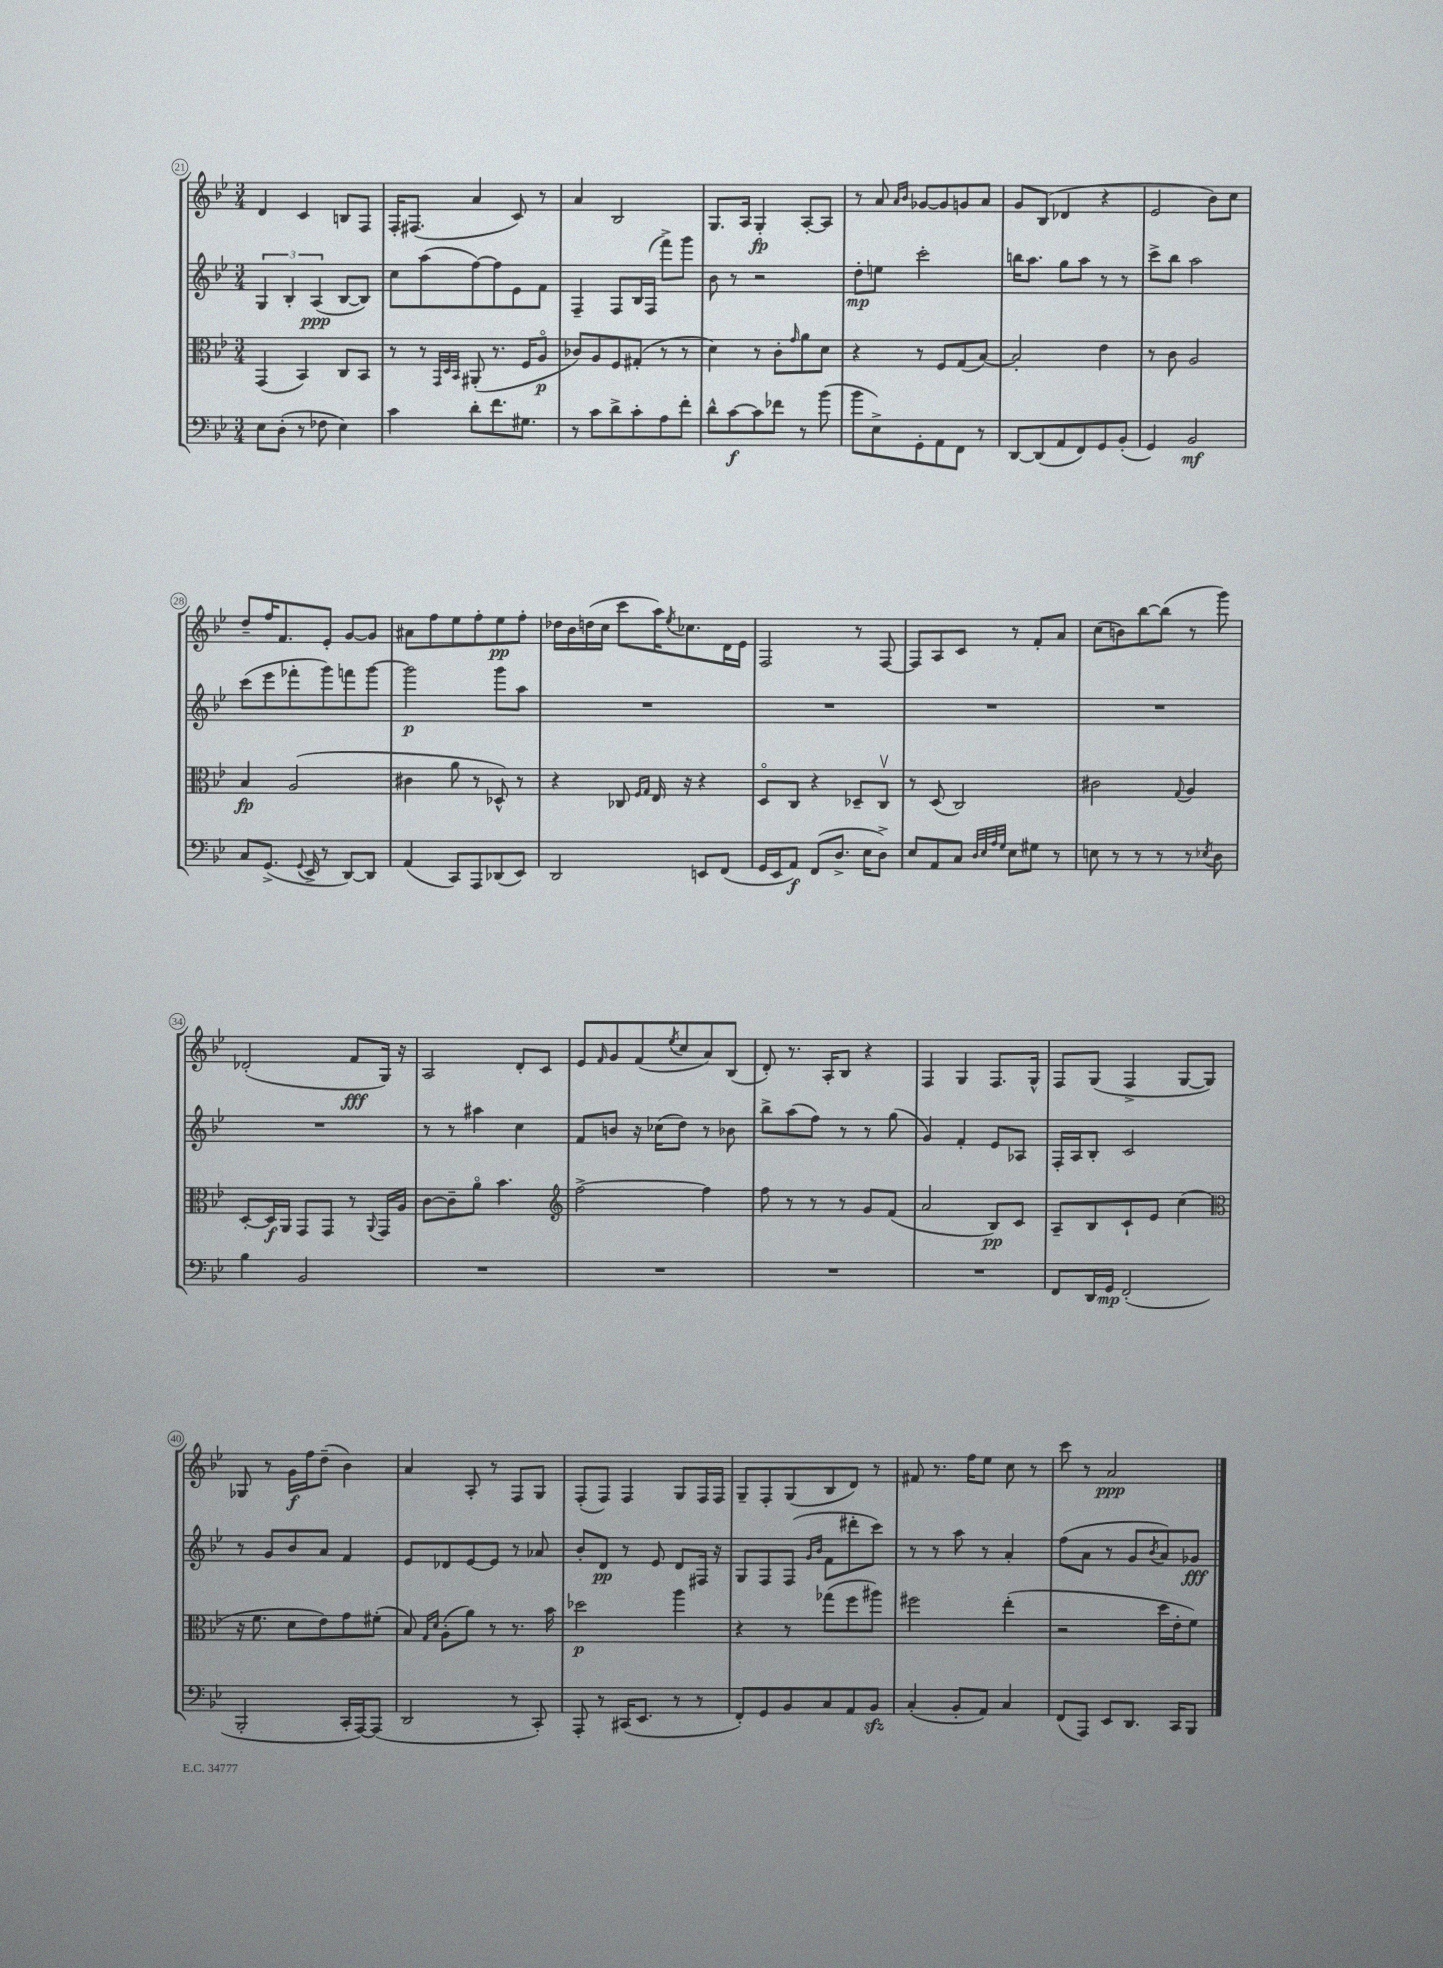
<<
\new StaffGroup <<
\new Staff = "s0" {
    \clef treble \key bes \major \numericTimeSignature \time 3/4
    d'4 c'4 b8 f8 |
    f16-. fis8.( a'4 c'8) r8 |
    a'4 bes2 |
    g8. a16 g4-.\fp a8~-. a8 |
    r8 a'8 \grace { a'16 bes'16 } ges'8~ ges'8 g'8 a'8 |
    g'8 bes8( des'4 r4 |
    ees'2 bes'8) c''8 |
    d''8-- f''16 f'8. ees'8-. g'8~ g'8 |
    ais'8 f''8 ees''8 f''8-. ees''8\pp f''8-. |
    des''16 bes'16 d''16( c''16 c'''8 a''16) \acciaccatura { ees''8 } ces''8. d'16 ees'16 |
    f2 r8 f8~ |
    f8 a8 c'8 r8 f'8-. a'8 |
    c''8( b'8) bes''8~ bes''8( r8 g'''8) |
    des'2-.( f'8\fff g16) r16 |
    a2 d'8-. c'8 |
    ees'8 \grace { f'16 } g'8 f'8( \acciaccatura { ees''8 } c''8 a'8) bes8( |
    d'8-.) r8. a16-. bes8 r4 |
    f4 g4 f8. g16-^ |
    f8 g8( f4-> g8~ g8) |
    ges8 r8 g'16\f f''16 d''8--( bes'4) |
    a'4 a8-. r8 f8 g8 |
    f8-.( f8) f4 g8 f16 f16 |
    g8-- f8-. g8( bes8 d'8) r8 |
    fis'8 r8. f''16 ees''8 c''8 r8 |
    c'''8 r8 a'2\ppp \bar "|." |
}
\new Staff = "s1" {
    \clef treble \key bes \major \numericTimeSignature \time 3/4
    \tuplet 3/2 { g4 bes4-. a4\ppp( } bes8~ bes8) |
    c''8 a''8( f''8~) f''8 ees'8 f'8 |
    f4-- f8 bes16 f16( f'''8->) g'''8 |
    bes'8 r8 r2 |
    d''8-.\mp e''8 c'''2-. |
    b''16 a''8. g''8 a''8 r8 r8 |
    c'''8-> bes''8 a''2 |
    c'''8( ees'''8 fes'''8-. g'''8) f'''8 g'''8~ |
    g'''2\p g'''8 a''8 |
    R2. |
    R2. |
    R2. |
    R2. |
    R2. |
    r8 r8 ais''4 c''4 |
    f'8 b'8 r16 ces''16( d''8) r8 bes'8 |
    bes''8-> a''8( f''8) r8 r8 g''8( |
    g'4) f'4-. ees'8 aes8 |
    f16-. a16 bes8-. c'2 |
    r8 g'8 bes'8 a'8 f'4 |
    ees'8 des'8 ees'8~ ees'8 r8 aes'8 |
    bes'8-. d'8\pp r8 ees'8 d'8 fis16 r16 |
    g8 f8 f8( \grace { g'16 bes'16 } f'8 dis'''8-. c'''8) |
    r8 r8 a''8 r8 a'4-. |
    f''8( a'8 r8 g'8 \acciaccatura { bes'8 } a'8) ges'8\fff \bar "|." |
}
\new Staff = "s2" {
    \clef alto \key bes \major \numericTimeSignature \time 3/4
    g,4( bes,4) c8 bes,8 |
    r8 r8 \grace { g,32 d32 bes,32 } ais,8-.( r8. f16 a8\flageolet\p |
    ces'8) a8 f8 gis8-.( r8 r8 |
    d'4) r8 c'8-. \grace { g'16 } a'8 d'8 |
    r4 r8 f8 g8( bes8~) |
    bes2-. ees'4 |
    r8 c'8 a2 |
    bes4\fp a2( |
    cis'4 a'8 r8 des8-^) r8 |
    r4 ces8 \grace { f16 g16 } ees16 r16 r4 |
    d8\flageolet c8 r4 des8-- c8\upbow |
    r8 d8( c2) |
    cis'2 \appoggiatura { g8 } a4 |
    d8~-. d16\f a,16 g,8 g,8 r8 \appoggiatura { a,8 } g,16 a16 |
    c'8~ c'8-- a'8\flageolet bes'4. |
    \clef treble f''2~-> f''4 |
    f''8 r8 r8 r8 g'8 f'8( |
    a'2 bes8\pp) c'8 |
    a8-- bes8 c'8-! ees'8 c''4( |
    \clef alto r16 f'8. d'8 ees'8) g'8 fis'8-.( |
    bes8) \grace { g16 d'16 } a8-.( a'8) r8 r8. bes'16 |
    des''2\p a''4 |
    r4 r8 ges''8( f''8 ais''8) |
    fis''2 ees''4-.( |
    r2 d''16 ees'16-. f'8) \bar "|." |
}
\new Staff = "s3" {
    \clef bass \key bes \major \numericTimeSignature \time 3/4
    ees8 d8-.( r8 fes8 ees4) |
    c'4 d'8-. f'8. gis8. |
    r8 c'8 d'8-> c'8-. a8 f'8-. |
    d'8-^ c'8~\f c'8 fes'8 r8 bes'8( |
    bes'8 ees8->) g,8-. a,8 f,8 r8 |
    d,8~ d,8( a,8 f,8) g,8 bes,8-.( |
    g,4) bes,2\mf |
    c8 g,8.->( \appoggiatura { g,8 } ees,16-> r8 d,8~) d,8 |
    a,4( c,8) a,,8 des,8( ees,8) |
    d,2 e,8 f,8( |
    g,16 ees,16 a,8\f) f,8( d8.-> ees16 d8->) |
    ees8 a,8 c8 \grace { d32 ees32 a32 g32 } ees8 gis8 r8 |
    e8 r8 r8 r8 r8 \acciaccatura { ees8 } d8 |
    bes4 bes,2 |
    R2. |
    R2. |
    R2. |
    R2. |
    f,8 d,16 g,16\mp f,2-.( |
    bes,,2-. c,16-. a,,16~) a,,8( |
    d,2 r8 c,8-.) |
    a,,8-. r8 cis,16( ees,8. r8 r8 |
    f,8-.) g,8 bes,8 c8 a,8 bes,8\sfz |
    c4-.( bes,8-. a,8) c4 |
    f,8( a,,8) ees,8 d,8. c,16 bes,,8 \bar "|." |
}
>>
>>
\layout { \context { \Score currentBarNumber = #21 \override BarNumber.stencil = #(make-stencil-circler 0.1 0.3 ly:text-interface::print) } }
